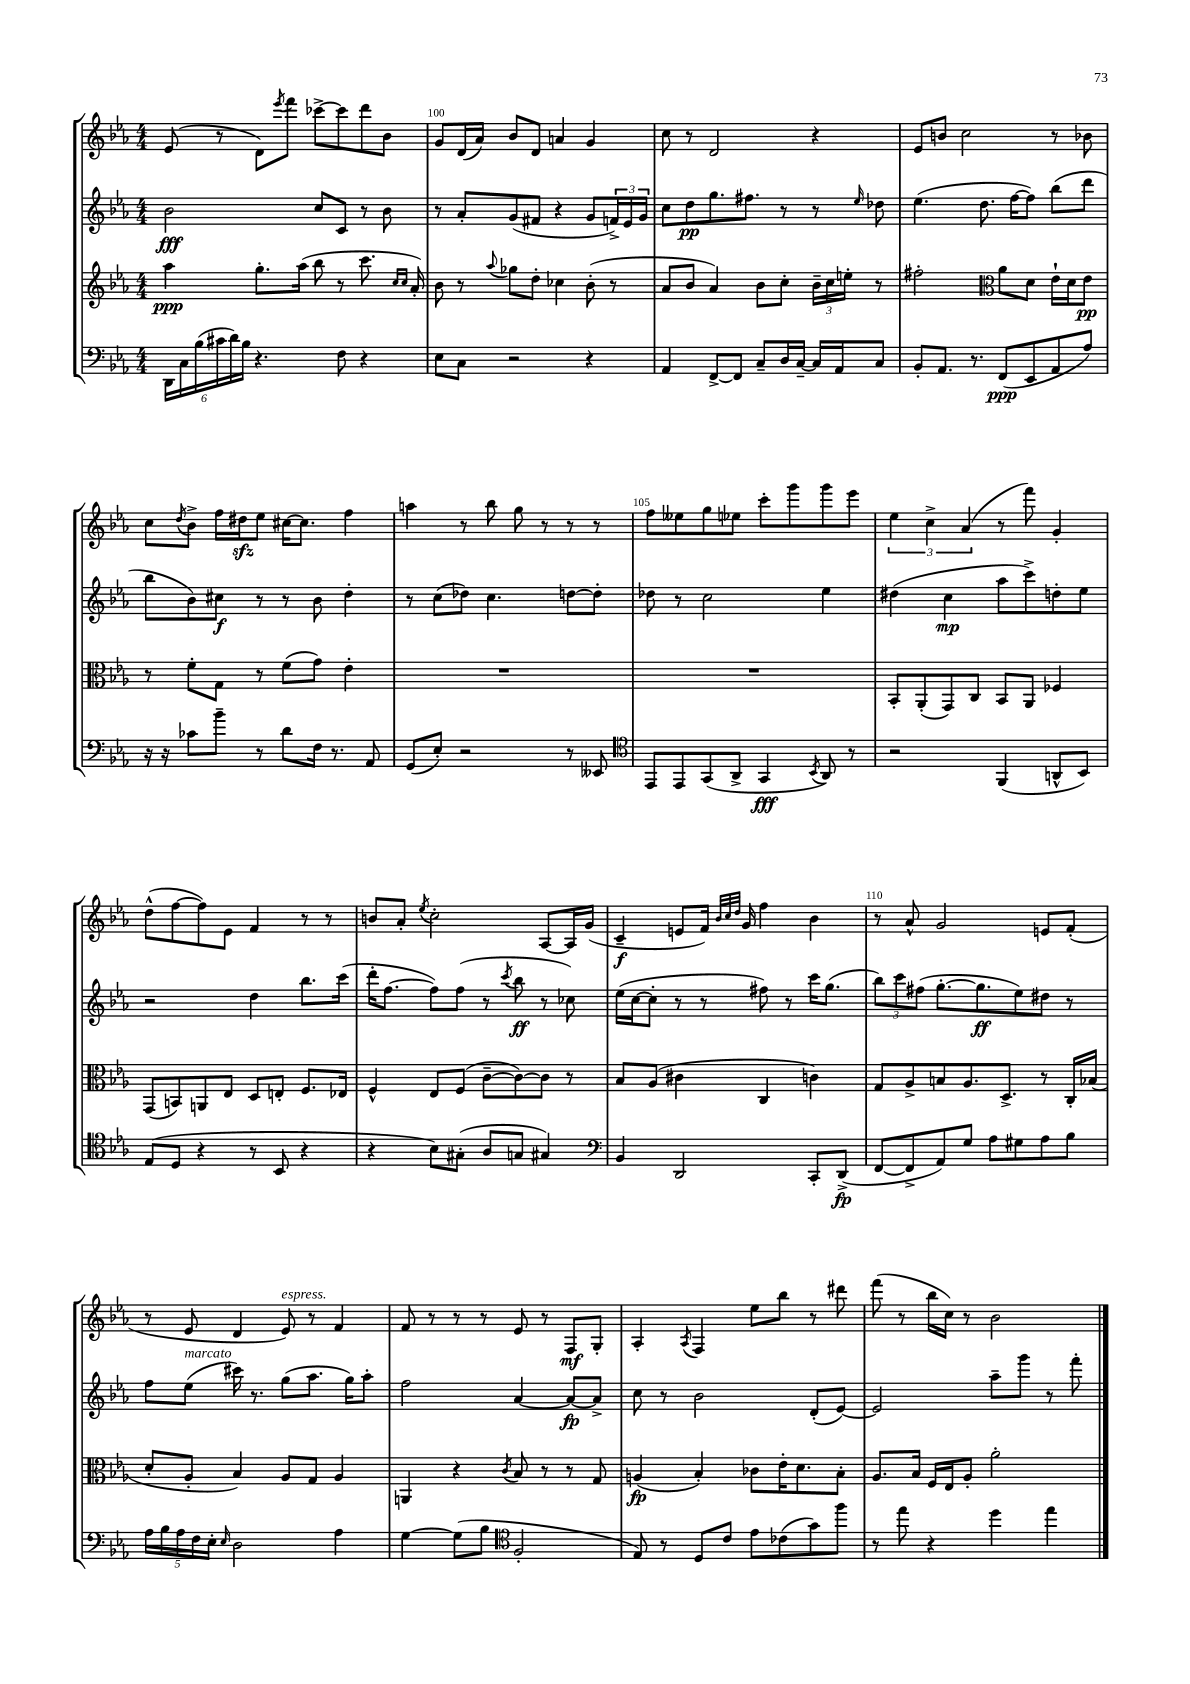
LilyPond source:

<<
\new StaffGroup <<
\new Staff = "s0" {
    \clef treble \key ees \major \numericTimeSignature \time 4/4
    ees'8( r8 d'8) \acciaccatura { ees'''8 } f'''8 ces'''8~-> ces'''8 d'''8 bes'8 |
    g'8 d'16( aes'16) bes'8 d'8 a'4 g'4 |
    c''8 r8 d'2 r4 |
    ees'8 b'8 c''2 r8 bes'8 |
    c''8 \acciaccatura { d''8 } bes'8-> f''16 dis''16\sfz ees''8 cis''16~ cis''8. f''4 |
    a''4 r8 bes''8 g''8 r8 r8 r8 |
    f''8 eeses''8 g''8 ees''8 c'''8-. g'''8 g'''8 ees'''8 |
    \tuplet 3/2 { ees''4 c''4-> aes'4( } r8 f'''8) g'4-. |
    d''8-^( f''8~ f''8) ees'8 f'4 r8 r8 |
    b'8 aes'8-. \acciaccatura { ees''8 } c''2-. aes8~ aes16 g'16( |
    c'4--\f e'8 f'16) \grace { bes'32 c''32 d''32 } g'16 f''4 bes'4 |
    r8 aes'8-^ g'2 e'8 f'8-.( |
    r8 ees'8 d'4 ees'8^\markup { \italic "espress." }) r8 f'4 |
    f'8 r8 r8 r8 ees'8 r8 f8\mf g8-. |
    aes4-. \acciaccatura { aes8 } f4 ees''8 bes''8 r8 dis'''8 |
    f'''8( r8 bes''16 c''16) r8 bes'2 \bar "|." |
}
\new Staff = "s1" {
    \clef treble \key ees \major \numericTimeSignature \time 4/4
    bes'2\fff c''8 c'8 r8 bes'8 |
    r8 aes'8-. g'8( fis'8 r4 g'8 \tuplet 3/2 { f'16->) ees'16 g'16 } |
    c''8 d''8\pp g''8. fis''8. r8 r8 \grace { ees''16 } des''8 |
    ees''4.( d''8. f''16~ f''8) bes''8( d'''8 |
    bes''8 bes'8) cis''8\f r8 r8 bes'8 d''4-. |
    r8 c''8( des''8) c''4. d''8~ d''8-. |
    des''8 r8 c''2 ees''4 |
    dis''4( c''4\mp aes''8 c'''8->) d''8-. ees''8 |
    r2 d''4 bes''8. c'''16( |
    d'''16-. f''8.~ f''8) f''8( r8 \acciaccatura { c'''8 } bes''8\ff r8 ces''8) |
    ees''16( c''16~ c''8-. r8 r8 fis''8) r8 c'''16 g''8.( |
    \tuplet 3/2 { bes''8) c'''8 fis''8( } g''8.~-. g''8.\ff ees''8) dis''8 r8 |
    f''8 ees''8^\markup { \italic "marcato" }( cis'''16) r8. g''8( aes''8. g''16) aes''8-. |
    f''2 aes'4~ aes'8~\fp aes'8-> |
    c''8 r8 bes'2 d'8-.( ees'8~) |
    ees'2 aes''8-- g'''8 r8 f'''8-. \bar "|." |
}
\new Staff = "s2" {
    \clef treble \key ees \major \numericTimeSignature \time 4/4
    aes''4\ppp g''8.-. aes''16( bes''8 r8 c'''8. \grace { c''16 c''16 } aes'16-.) |
    bes'8 r8 \appoggiatura { aes''8 } ges''8 d''8-. ces''4 bes'8-.( r8 |
    aes'8 bes'8 aes'4) bes'8 c''8-. \tuplet 3/2 { bes'16-- c''16 e''16-. } r8 |
    fis''2-. \clef alto aes'8 d'8 ees'16-! d'16 ees'8\pp |
    r8 f'8-. g8 r8 f'8( g'8) ees'4-. |
    R1 |
    R1 |
    bes,8-. aes,8-.( g,8) c8 bes,8 aes,8 fes4 |
    g,8( b,8) a,8 ees8 d8 e8-. f8. ees16 |
    f4-^ ees8 f8( c'8~-- c'8~) c'8 r8 |
    bes8 aes8( cis'4 c4 c'4) |
    g8 aes8-> b8 aes8. d8.-> r8 c16-. bes16( |
    d'8-. aes8-. bes4) aes8 g8 aes4 |
    a,4 r4 \acciaccatura { c'8 } bes8 r8 r8 g8 |
    a4\fp( bes4-.) ces'8 ees'16-. d'8. bes8-. |
    aes8. bes16 f16 ees16 aes8-. aes'2-. \bar "|." |
}
\new Staff = "s3" {
    \clef bass \key ees \major \numericTimeSignature \time 4/4
    \tuplet 6/4 { d,16 c16 bes16( cis'16 d'16) bes16 } r4. f8 r4 |
    ees8 c8 r2 r4 |
    aes,4 f,8~-> f,8 c8-- d16 c16~-- c16 aes,16 c8 |
    bes,8-. aes,8. r8. f,8\ppp( ees,8 aes,8 aes8) |
    r16 r16 ces'8 bes'8-- r8 d'8 f16 r8. aes,8 |
    g,8( ees8-.) r2 r8 eeses,8 |
    \clef tenor ees,8 ees,8 g,8( aes,8-> g,4\fff \acciaccatura { bes,8 } aes,8) r8 |
    r2 f,4( a,8-^ bes,8) |
    ees8( d8 r4 r8 bes,8 r4 |
    r4 bes8) gis8-.( aes8 g8 gis4) |
    \clef bass bes,4 d,2 c,8-. d,8->\fp( |
    f,8~ f,8-> aes,8) g8 aes8 gis8 aes8 bes8 |
    \tuplet 5/4 { aes16 bes16 aes16 f16 ees16-. } \grace { ees16 } d2 aes4 |
    g4~ g8( bes8 \clef tenor f2-. |
    ees8) r8 d8 c'8 ees'8 ces'8( g'8) f''8 |
    r8 ees''8 r4 d''4 ees''4 \bar "|." |
}
>>
>>
\layout { \context { \Score currentBarNumber = #99 \override BarNumber.break-visibility = ##(#f #t #t) barNumberVisibility = #(every-nth-bar-number-visible 5) } }
